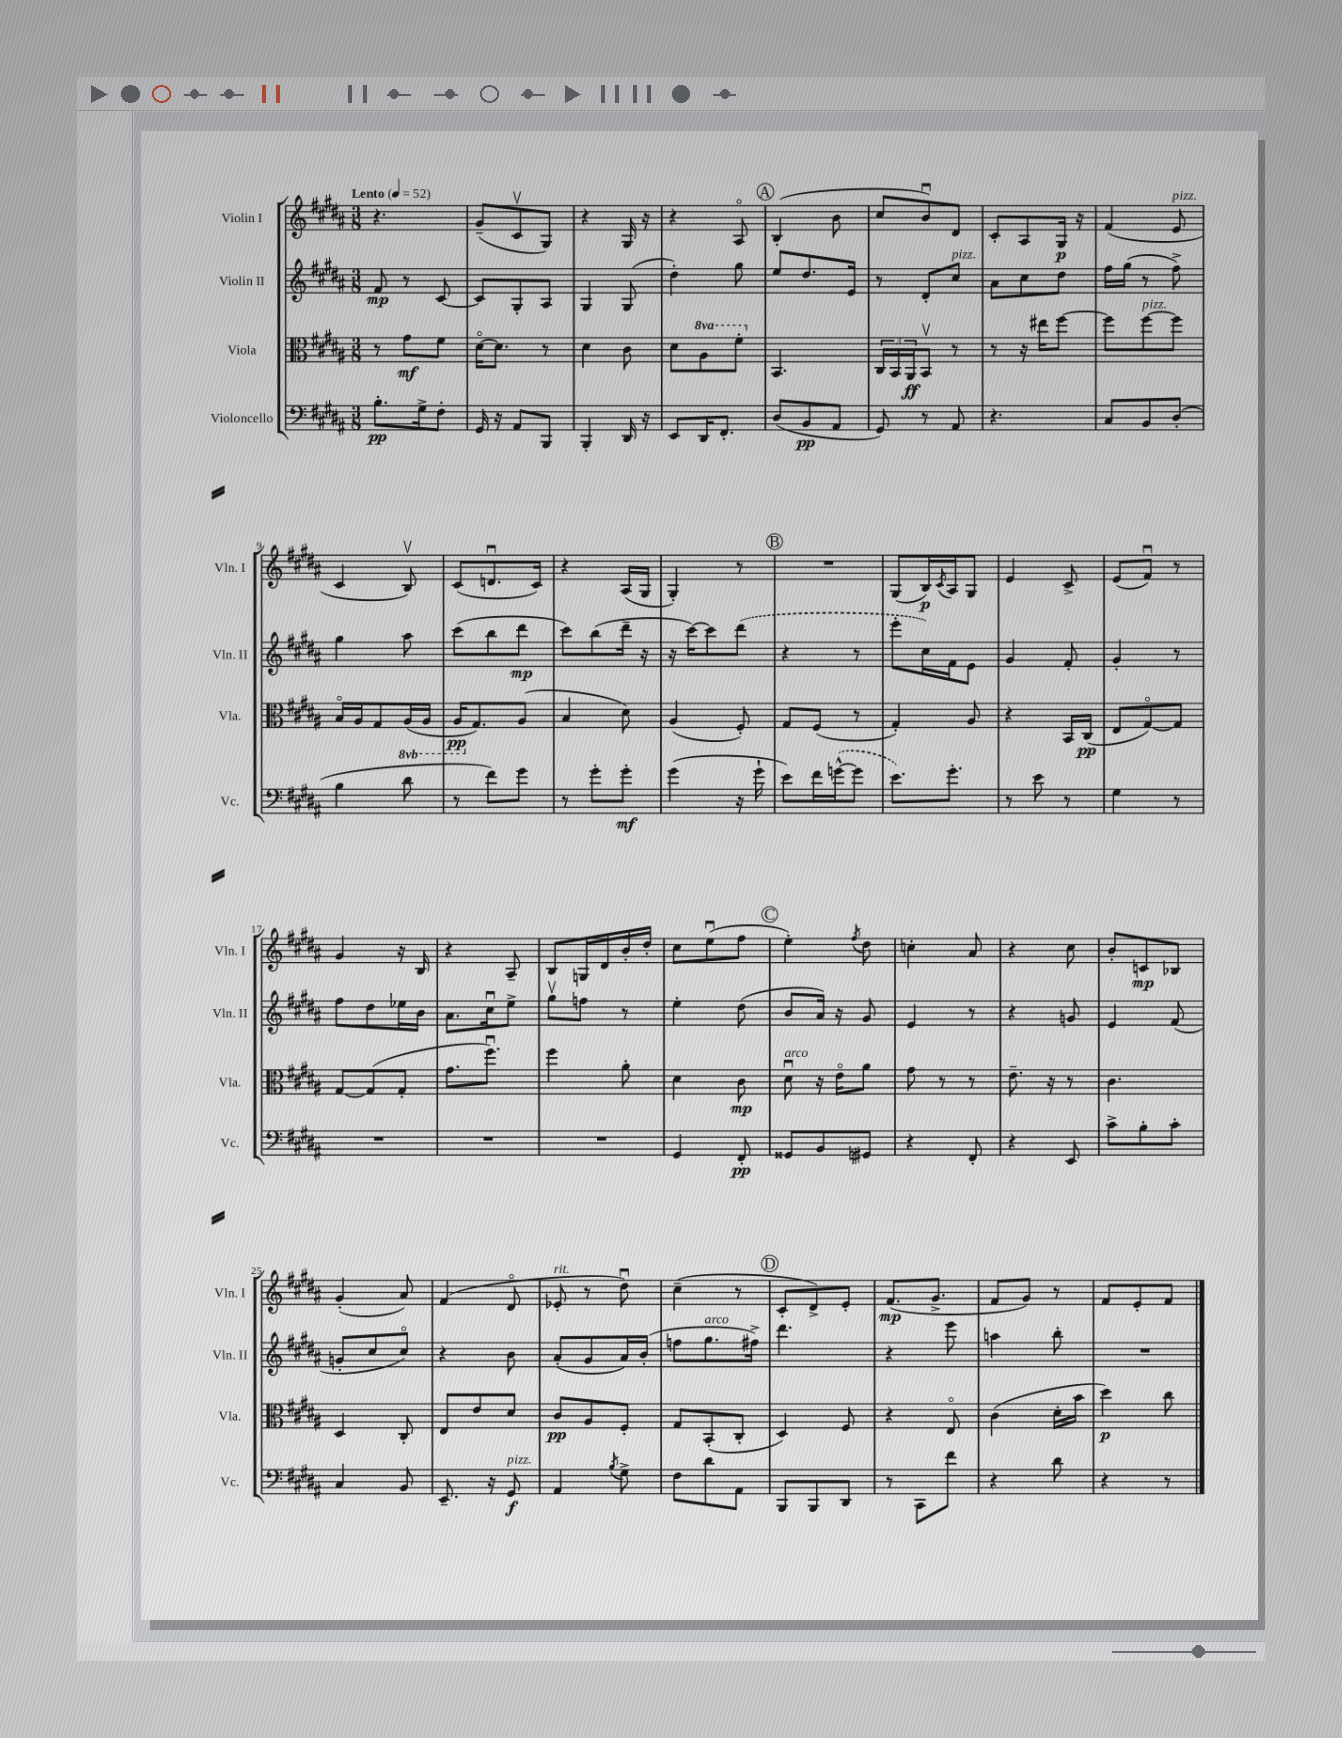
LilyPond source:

<<
\new StaffGroup <<
\new Staff = "s0" \with { instrumentName = "Violin I" shortInstrumentName = "Vln. I" } {
    \clef treble \key b \major \numericTimeSignature \time 3/8 \tempo "Lento" 4 = 52
    r4. |
    gis'8--( cis'8\upbow gis8) |
    r4 gis16 r16 |
    r4 ais8\flageolet |
    \mark \markup { \circle "A" } b4-.( b'8 |
    cis''8 b'8\downbow) dis'8 |
    cis'8-. ais8 gis16\p r16 |
    fis'4( e'8^\markup { \italic "pizz." } |
    cis'4 b8\upbow) |
    cis'8( d'8.\downbow cis'16) |
    r4 ais16( gis16 |
    gis4-.) r8 |
    \mark \markup { \circle "B" } R4. |
    gis8( b16\p) \acciaccatura { cis'8 } ais16 gis8 |
    e'4 cis'8-> |
    e'8( fis'8\downbow) r8 |
    gis'4 r16 b16 |
    r4 ais8-- |
    b8 g16 dis'16 b'16-. dis''16-. |
    cis''8 e''8\downbow( fis''8 |
    \mark \markup { \circle "C" } e''4-.) \acciaccatura { fis''8 } dis''8 |
    c''4-. ais'8 |
    r4 cis''8 |
    b'8-. c'8\mp bes8 |
    gis'4-.( ais'8) |
    fis'4( dis'8\flageolet |
    ees'8-.^\markup { \italic "rit." } r8 dis''8\downbow) |
    cis''4--( r8 |
    \mark \markup { \circle "D" } cis'8-. dis'8->) e'8-. |
    fis'8.\mp( gis'8.-> |
    fis'8 gis'8) r8 |
    fis'8 e'8-. fis'8 \bar "|." |
}
\new Staff = "s1" \with { instrumentName = "Violin II" shortInstrumentName = "Vln. II" } {
    \clef treble \key b \major \numericTimeSignature \time 3/8
    fis'8\mp r8 cis'8~ |
    cis'8 gis8-. ais8 |
    gis4 gis8( |
    dis''4-.) gis''8 |
    \mark \markup { \circle "A" } e''8 dis''8. e'16 |
    r8 dis'8-. cis''8^\markup { \italic "pizz." } |
    ais'8 cis''8 dis''8 |
    fis''16 gis''16( r8 fis''8->) |
    gis''4 ais''8 |
    cis'''8( b''8 dis'''8\mp |
    cis'''8) b''8( dis'''16-- r16 |
    r16 cis'''16~) cis'''8 \once \slurDashed dis'''8( |
    \mark \markup { \circle "B" } r4 r8 |
    e'''8-. cis''16) fis'16 e'8 |
    gis'4 fis'8-. |
    gis'4-. r8 |
    fis''8 dis''8 ees''16 b'16 |
    ais'8. cis''16\downbow e''8-> |
    gis''8\upbow f''8 r8 |
    e''4-. dis''8( |
    \mark \markup { \circle "C" } b'8 ais'16) r16 gis'8 |
    e'4 r8 |
    r4 g'8 |
    e'4 fis'8( |
    g'8-. cis''8 cis''8\flageolet) |
    r4 b'8 |
    ais'8-.( gis'8 ais'16) b'16-.( |
    f''8 gis''8.^\markup { \italic "arco" } fis''16->) |
    \mark \markup { \circle "D" } dis'''4. |
    r4 e'''8 |
    a''4 b''8-. |
    R4. \bar "|." |
}
\new Staff = "s2" \with { instrumentName = "Viola" shortInstrumentName = "Vla." } {
    \clef alto \key b \major \numericTimeSignature \time 3/8 \set Staff.ottavationMarkups = #ottavation-simple-ordinals
    r8 gis'8\mf fis'8 |
    dis'16~\flageolet dis'8. r8 |
    dis'4 cis'8 |
    dis'8 \ottava #1 ais'8 fis''8-. \ottava #0 |
    \mark \markup { \circle "A" } b,4. |
    \tuplet 3/2 { cis16 b,16 ais,16\ff } b,8\upbow r8 |
    r8 r16 eis''16 fis''8~ |
    fis''8 fis''8~^\markup { \italic "pizz." } fis''8 |
    b16\flageolet ais16 gis8 \ottava #-1 ais,16( ais,16 |
    ais,16\pp \ottava #0 gis8.) ais8( |
    b4 dis'8) |
    ais4( fis8-.) |
    \mark \markup { \circle "B" } gis8 fis8( r8 |
    gis4-.) ais8 |
    r4 b,16 cis16\pp( |
    e8 gis8~\flageolet) gis8 |
    gis8~ gis8( gis8-. |
    gis'8. fis''8.\downbow) |
    fis''4 ais'8-. |
    dis'4 cis'8\mp |
    \mark \markup { \circle "C" } dis'8\downbow^\markup { \italic "arco" } r16 e'16\flageolet ais'8 |
    gis'8 r8 r8 |
    e'8.-- r16 r8 |
    cis'4. |
    dis4 cis8-. |
    e8 e'8 dis'8 |
    cis'8\pp ais8 fis8-. |
    gis8 b,8-.( cis8-. |
    \mark \markup { \circle "D" } dis4) fis8 |
    r4 e8\flageolet |
    cis'4( dis'16-. b'16 |
    dis''4\p) cis''8 \bar "|." |
}
\new Staff = "s3" \with { instrumentName = "Violoncello" shortInstrumentName = "Vc." } {
    \clef bass \key b \major \numericTimeSignature \time 3/8
    b8.-.\pp gis16-> fis8-. |
    gis,16 r16 ais,8 b,,8 |
    b,,4-. dis,16 r16 |
    e,8 dis,16 fis,8.-. |
    \mark \markup { \circle "A" } dis8( b,8\pp ais,8 |
    gis,8) r8 ais,8 |
    r4. |
    cis8 b,8 dis8-.( |
    b4 dis'8 |
    r8 fis'8) gis'8 |
    r8 gis'8-. gis'8-.\mf |
    gis'4( r16 gis'16-! |
    \mark \markup { \circle "B" } e'8) fis'16 \once \slurDashed g'16~-^( g'8 |
    e'8.) gis'8.-. |
    r8 e'8 r8 |
    gis4 r8 |
    R4. |
    R4. |
    R4. |
    gis,4 fis,8-.\pp |
    \mark \markup { \circle "C" } gisis,8 b,8 gis,8 |
    r4 fis,8-. |
    r4 e,8 |
    cis'8-> b8-. cis'8-. |
    cis4 b,8 |
    e,8.-- r16 gis,8\f^\markup { \italic "pizz." } |
    ais,4 \acciaccatura { b8 } gis8-> |
    fis8 dis'8 ais,8 |
    \mark \markup { \circle "D" } b,,8 b,,8 dis,8 |
    r8 cis,8 fis'8 |
    r4 dis'8 |
    r4 r8 \bar "|." |
}
>>
>>
